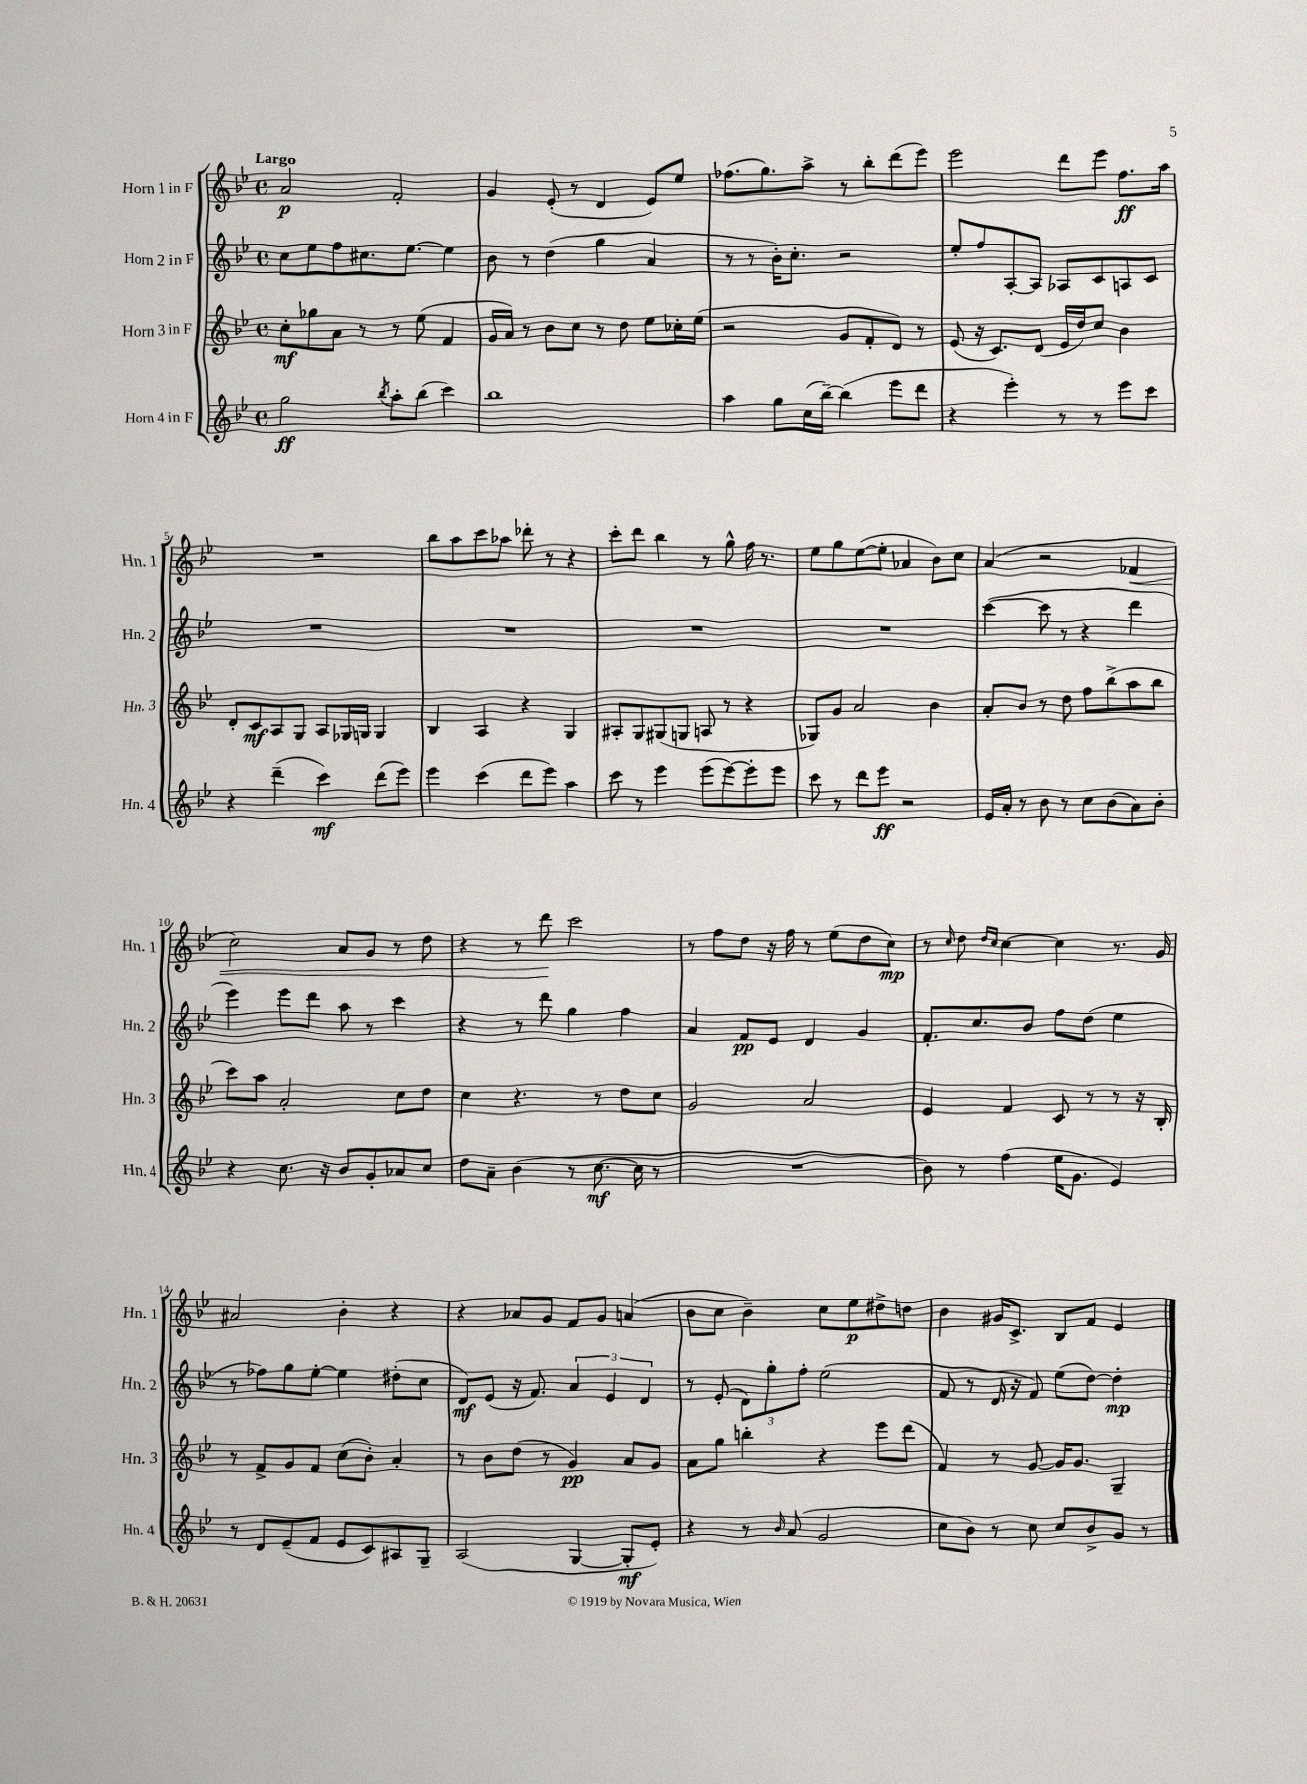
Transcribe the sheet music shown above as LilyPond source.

<<
\new StaffGroup <<
\new Staff = "s0" \with { instrumentName = "Horn 1 in F" shortInstrumentName = "Hn. 1" } {
    \clef treble \key bes \major \defaultTimeSignature \time 4/4 \tempo "Largo"
    a'2\p f'2-. |
    g'4 ees'8-.( r8 d'4 ees'8) ees''8 |
    fes''8.( g''8.) a''8-> r8 bes''8-. d'''8( ees'''8) |
    ees'''2 d'''8 ees'''8 f''8.\ff a''16 |
    R1 |
    bes''8 a''8 c'''8 aes''8 des'''8-. r8 r4 |
    c'''8-. d'''8 bes''4 r8 g''8-^ f''16 r8. |
    ees''8 g''8 ees''8~( ees''8-. aes'4 bes'8) c''8 |
    a'4( r2 fes'4\< |
    c''2) a'8 g'8 r8 d''8 |
    r4 r8 d'''8\! c'''2 |
    r8 f''8 d''8 r16 f''16 r8 ees''8( d''8 c''8\mp) |
    r8 \grace { c''16 } d''8 \grace { d''16 c''16 } c''4~ c''4 r8. g'16 |
    ais'2 bes'4-. r4 |
    r4 aes'8 g'8 f'8 g'8 a'4( |
    bes'8 c''8 bes'4--) c''8 ees''8\p dis''8-> d''8 |
    bes'4 gis'16 c'8.-> bes8 f'8 ees'4 \bar "|." |
}
\new Staff = "s1" \with { instrumentName = "Horn 2 in F" shortInstrumentName = "Hn. 2" } {
    \clef treble \key bes \major \defaultTimeSignature \time 4/4
    c''8 ees''8 f''8 cis''8. ees''8.~ ees''4 |
    bes'8 r8 d''4( g''4 a'4 |
    r8 r8 bes'16-.) c''8.-. r2 |
    ees''8-. f''8 a8~-. a8 aes8 c'8 a8 c'8 |
    R1 |
    R1 |
    R1 |
    R1 |
    c'''4~( c'''8 r8 r4 d'''4 |
    ees'''4) ees'''8 d'''8 a''8 r8 c'''4 |
    r4 r8 d'''8 g''4 f''4 |
    a'4 f'8\pp ees'8 d'4 g'4 |
    f'8.-. c''8. bes'8 f''8 d''8( ees''4 |
    r8 fes''8) g''8 ees''8~-. ees''4 dis''8-.( c''8 |
    d'8\mf) ees'8( r16 f'8.) \tuplet 3/2 { a'4 ees'4 d'4 } |
    r8 ees'8-.( \tuplet 3/2 { d'8) g''8-. f''8-. } ees''2( |
    f'8 r8 d'16 r16 f'8) ees''8( d''8~) d''4-.\mp \bar "|." |
}
\new Staff = "s2" \with { instrumentName = "Horn 3 in F" shortInstrumentName = "Hn. 3" } {
    \clef treble \key bes \major \defaultTimeSignature \time 4/4
    c''8-.\mf ges''8 a'8 r8 r8 ees''8( f'4 |
    g'16 a'16) r8 bes'8 c''8 r8 d''8 ees''8 ces''16-. ees''16( |
    r2 g'8 f'8-. d'8) r8 |
    ees'8( r16 c'8.) d'8( ees'16 d''16) c''8 bes'4 |
    d'8-. c'8\mf a8 g8 a8 ges16 g16 g4 |
    bes4 a4 r4 g4 |
    ais8-. g8 gis8( g8 a8 r8 r4 |
    ges8) g'8 a'2 bes'4 |
    a'8-. bes'8 r8 d''8 f''8 bes''8->( a''8 bes''8 |
    c'''8) a''8 a'2-. c''8 d''8 |
    c''4 r4. r8 d''8 c''8 |
    g'2 a'2 |
    ees'4 f'4 c'8 r8 r8 r16 bes16-. |
    r8 f'8-> g'8 f'8 c''8( bes'8-.) a'4-. |
    r8 bes'8 d''8( r8 g'4\pp) a'8 g'8 |
    a'8 g''8 b''4-. r4 ees'''8 d'''8( |
    f'4) r8 g'8~ g'16 g'8. g4-- \bar "|." |
}
\new Staff = "s3" \with { instrumentName = "Horn 4 in F" shortInstrumentName = "Hn. 4" } {
    \clef treble \key bes \major \defaultTimeSignature \time 4/4
    g''2\ff \acciaccatura { bes''8 } a''8-. bes''8( c'''4) |
    bes''1 |
    a''4 g''8 c''16( bes''16~--) bes''4( ees'''8 d'''8 |
    r4 ees'''4-.) r8 r8 ees'''8 c'''8 |
    r4 d'''4--( c'''4\mf) d'''8( ees'''8) |
    ees'''4 c'''4( d'''8 ees'''8) a''4 |
    c'''8 r8 ees'''4 ees'''8( ees'''8~) ees'''8-. ees'''8 |
    c'''8 r8 d'''8 ees'''8\ff r2 |
    ees'16 a'16-. r8 bes'8 r8 c''8 bes'8( a'8) bes'8-. |
    r4 c''8. r16 bes'8 g'8-. aes'8 c''8 |
    d''8 a'8-- bes'4( r8 c''8.~\mf c''16 r8 |
    R1 |
    bes'8) r8 f''4( ees''16 g'8. ees'4) |
    r8 d'8 ees'8--( f'8 ees'8 c'8) ais8 g8-- |
    a2( g4~ g8-.\mf ees'8-.) |
    r4 r8 \grace { bes'16 } a'8( g'2 |
    c''8 bes'8) r8 c''8 c''8 bes'8-> g'8 r8 \bar "|." |
}
>>
>>
